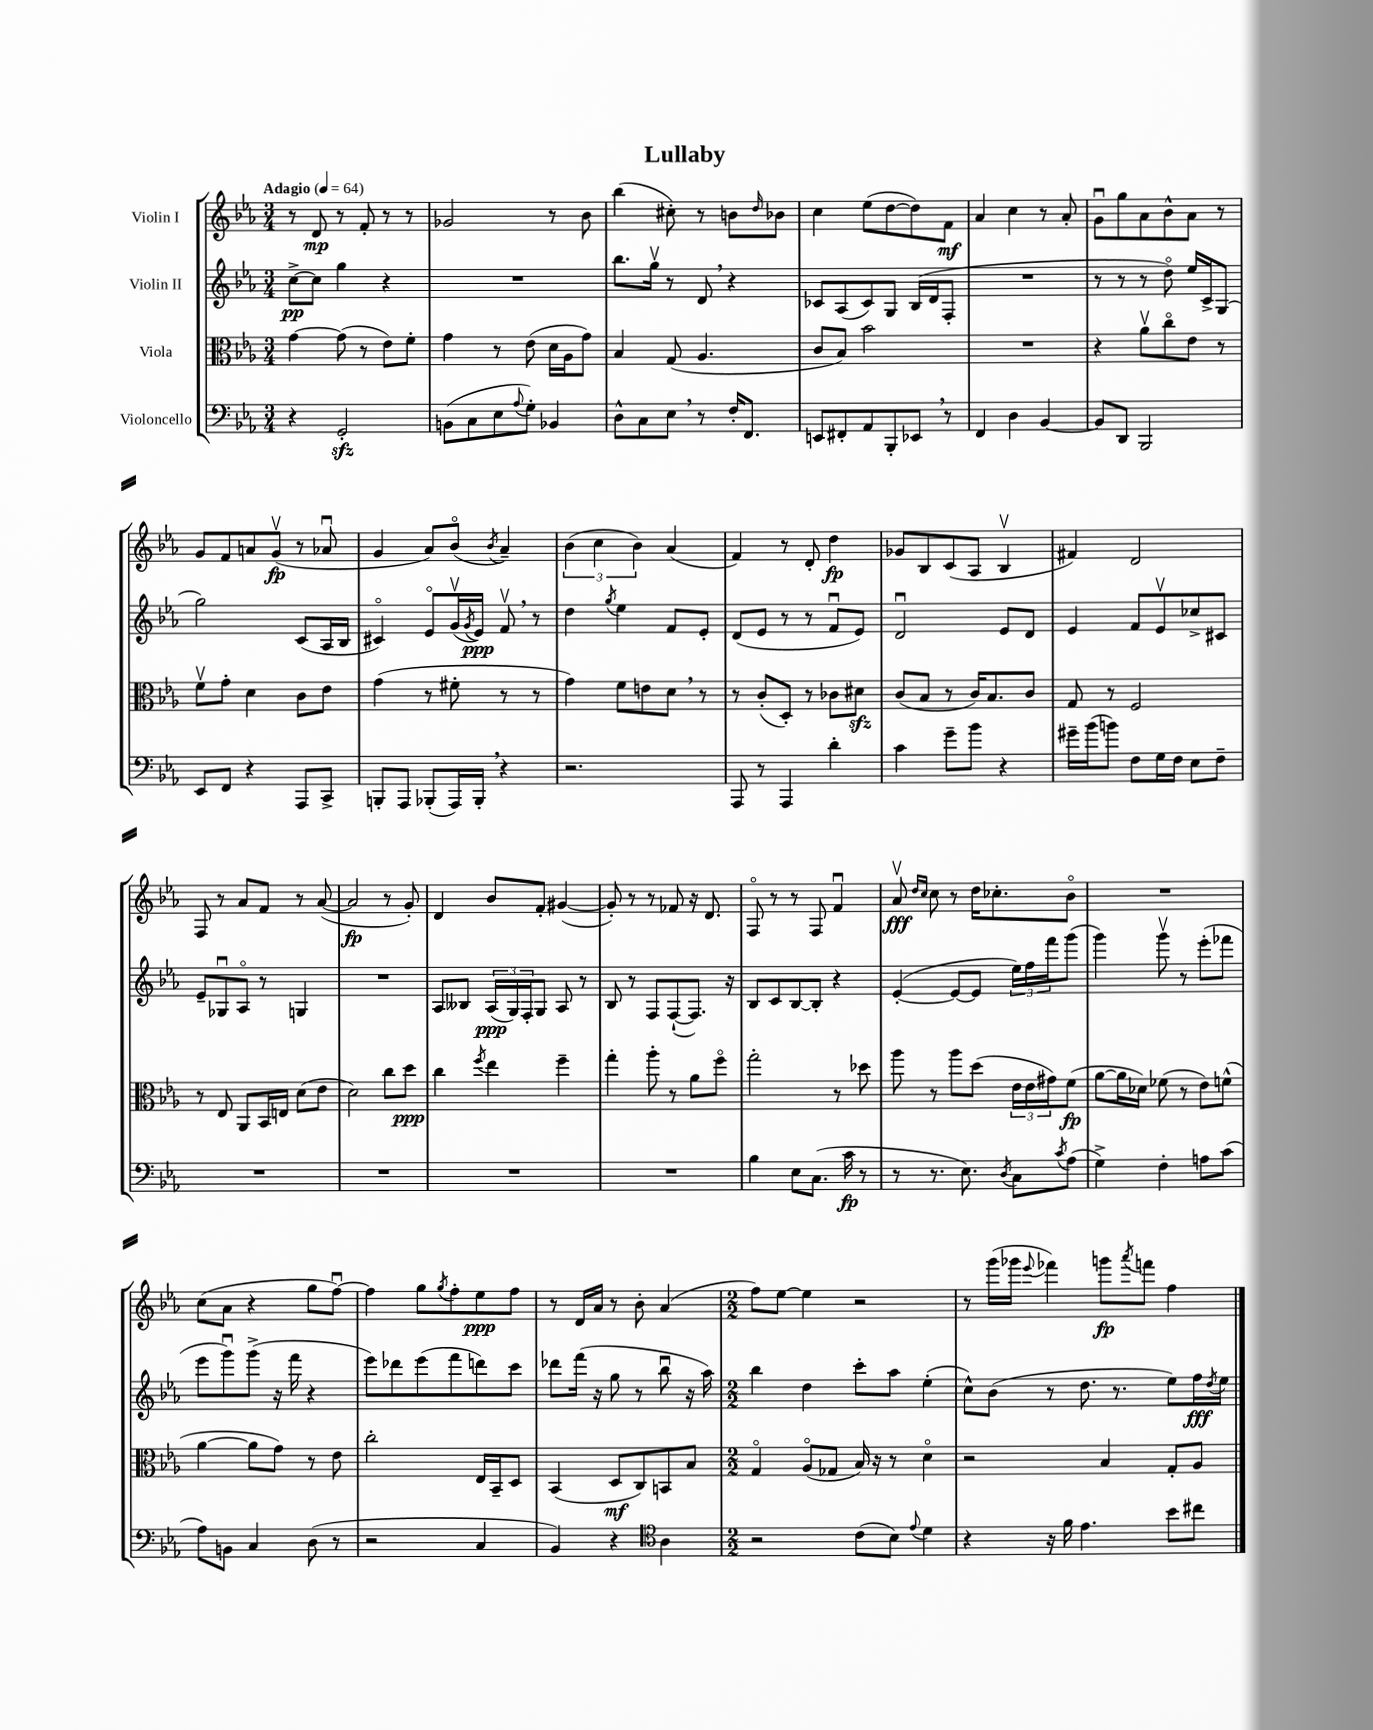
\header { title = "Lullaby" }
<<
\new StaffGroup <<
\new Staff = "s0" \with { instrumentName = "Violin I" } {
    \clef treble \key ees \major \numericTimeSignature \time 3/4 \tempo "Adagio" 4 = 64
    r8 d'8\mp r8 f'8-. r8 r8 |
    ges'2 r8 bes'8 |
    bes''4( cis''8-.) r8 b'8 \grace { d''16 } bes'8 |
    c''4 ees''8( d''8~ d''8) f'8\mf |
    aes'4 c''4 r8 aes'8-. |
    g'8\downbow g''8 aes'8 bes'8-^ aes'8 r8 |
    g'8 f'8 a'8 g'8\upbow\fp( r8 aes'8\downbow |
    g'4 aes'8) bes'8\flageolet( \acciaccatura { bes'8 } aes'4--) |
    \tuplet 3/2 { bes'4( c''4 bes'4) } aes'4( |
    f'4) r8 d'8-. d''4\fp |
    ges'8 bes8 c'8( aes8 bes4\upbow |
    fis'4) d'2 |
    f8 r8 aes'8 f'8 r8 aes'8~( |
    aes'2\fp r8 g'8-.) |
    d'4 bes'8 f'8-. gis'4~( |
    gis'8-.) r8 r8 fes'8 r16 d'8. |
    f8\flageolet r8 r8 f8 f'4\downbow |
    aes'8\upbow\fff \grace { d''16 c''16 } c''8 r8 d''16 ces''8.-. bes'8\flageolet |
    R2. |
    c''8( aes'8 r4 g''8 f''8~\downbow) |
    f''4 g''8 \acciaccatura { g''8 } f''8-. ees''8\ppp f''8 |
    r8 d'16 aes'16 r8 bes'8-. aes'4( |
    \numericTimeSignature \time 2/2 f''8) ees''8~ ees''4 r2 |
    r8 g'''16( ges'''16 \appoggiatura { ees'''8 } fes'''4) g'''8\fp \acciaccatura { aes'''8 } f'''8 f''4 \bar "|." |
}
\new Staff = "s1" \with { instrumentName = "Violin II" } {
    \clef treble \key ees \major \numericTimeSignature \time 3/4
    c''8~->\pp c''8 g''4 r4 |
    R2. |
    bes''8. g''16\upbow r8 d'8 \breathe r4 |
    ces'8 aes8( ces'8) g8 bes16( d'16 f8-. |
    R2. |
    r8 r8 r8 d''8\flageolet) ees''16 c'16-> g8( |
    g''2) c'8( aes16 bes16 |
    cis'4\flageolet) ees'8\flageolet g'16\upbow( \acciaccatura { g'8 } ees'16\ppp) f'8\upbow \breathe r8 |
    d''4 \acciaccatura { g''8 } ees''4 f'8 ees'8-. |
    d'8( ees'8 r8 r8 f'8\downbow ees'8) |
    d'2\downbow ees'8 d'8 |
    ees'4 f'8 ees'8\upbow ces''8-> cis'8 |
    ees'8-- ges8\downbow aes8\flageolet r8 g4 |
    R2. |
    aes8 beses8 \tuplet 3/2 { aes16\ppp( g16) f16-. } g8 aes8 r8 |
    bes8 r8 f8 f8~-!( f8.) r16 |
    bes8 c'8 bes8~ bes8-. r4 |
    ees'4~-.( ees'8~ ees'8 \tuplet 3/2 { ees''16) f''16 f'''16 } g'''8( |
    g'''4) g'''8\upbow r8 ees'''8-.( fes'''8 |
    ees'''8 g'''8\downbow) g'''8->( r16 f'''16 r4 |
    ees'''8) des'''8 ees'''8( f'''8 d'''8) c'''8 |
    des'''8 f'''16( r16 g''8 r8 bes''8\downbow r16 aes''16) |
    \numericTimeSignature \time 2/2 bes''4 d''4 c'''8-. aes''8 ees''4-.( |
    c''8-^) bes'8( r8 d''8. r8. ees''8) f''16\fff \acciaccatura { d''8 } ees''16 \bar "|." |
}
\new Staff = "s2" \with { instrumentName = "Viola" } {
    \clef alto \key ees \major \numericTimeSignature \time 3/4
    g'4~ g'8( r8 ees'8) f'8-. |
    g'4 r8 ees'8( d'16 aes16 g'8) |
    bes4 g8( aes4. |
    c'8 bes8) bes'2 |
    R2. |
    r4 aes'8\upbow c''8\flageolet ees'8 r8 |
    f'8\upbow g'8-. d'4 c'8 ees'8 |
    g'4( r8 fis'8-. r8 r8 |
    g'4) f'8 e'8 d'8 \breathe r8 |
    r8 c'8-.( d8-.) r8 ces'8 dis'8\sfz |
    c'8( bes8 r8 c'16) bes8. c'8 |
    g8 r8 f2 |
    r8 ees8 aes,8 bes,16 e16 d'8( ees'8 |
    d'2) c''8 d''8\ppp |
    c''4 \acciaccatura { f''8 } ees''4 f''4-- |
    g''4-. aes''8-. r8 aes'8 f''8\flageolet |
    g''2-. r8 des''8 |
    aes''8 r8 aes''8 d''8( \tuplet 3/2 { ees'16 ees'16 gis'16) } f'8\fp( |
    aes'8~ aes'16 des'16) fes'8( r8 ees'8) f'8-^( |
    aes'4~ aes'8 g'8) r8 ees'8 |
    c''2-. ees16 bes,16-- d8 |
    bes,4( d8\mf c8) b,8 bes8 |
    \numericTimeSignature \time 2/2 g4\flageolet aes8\flageolet( ges8 bes16) r16 r8 d'4\flageolet |
    r2 bes4 g8-. aes8 \bar "|." |
}
\new Staff = "s3" \with { instrumentName = "Violoncello" } {
    \clef bass \key ees \major \numericTimeSignature \time 3/4
    r4 g,2-.\sfz |
    b,8( c8 ees8 \appoggiatura { aes8 } g8-.) bes,4 |
    d8-^ c8 ees8 \breathe r8 f16-. f,8. |
    e,8 fis,8-. aes,8 bes,,8-. ees,8 \breathe r8 |
    f,4 d4 bes,4~ |
    bes,8 d,8 bes,,2 |
    ees,8 f,8 r4 aes,,8 c,8-> |
    b,,8-. aes,,8 bes,,8-.( aes,,16) bes,,16-. \breathe r4 |
    r2. |
    aes,,8 r8 aes,,4 d'4-. |
    c'4 g'8-- bes'8 r4 |
    gis'16-- bes'16( b'8) f8 g16 f16 ees8 f8-- |
    R2. |
    R2. |
    R2. |
    R2. |
    bes4 ees8 c8.( c'16\fp r8 |
    r8 r8. ees8.) \acciaccatura { d8 } c8 \acciaccatura { c'8 } aes8( |
    g4->) f4-. a8 c'8( |
    aes8) b,8 c4 d8( r8 |
    r2 c4 |
    bes,4) r4 \clef tenor aes4 |
    \numericTimeSignature \time 2/2 r2 c'8( bes8) \appoggiatura { ees'8 } d'4 |
    r4 r16 f'16 ees'4. bes'8 cis''8 \bar "|." |
}
>>
>>
\layout { \context { \Score \remove "Bar_number_engraver" } }
